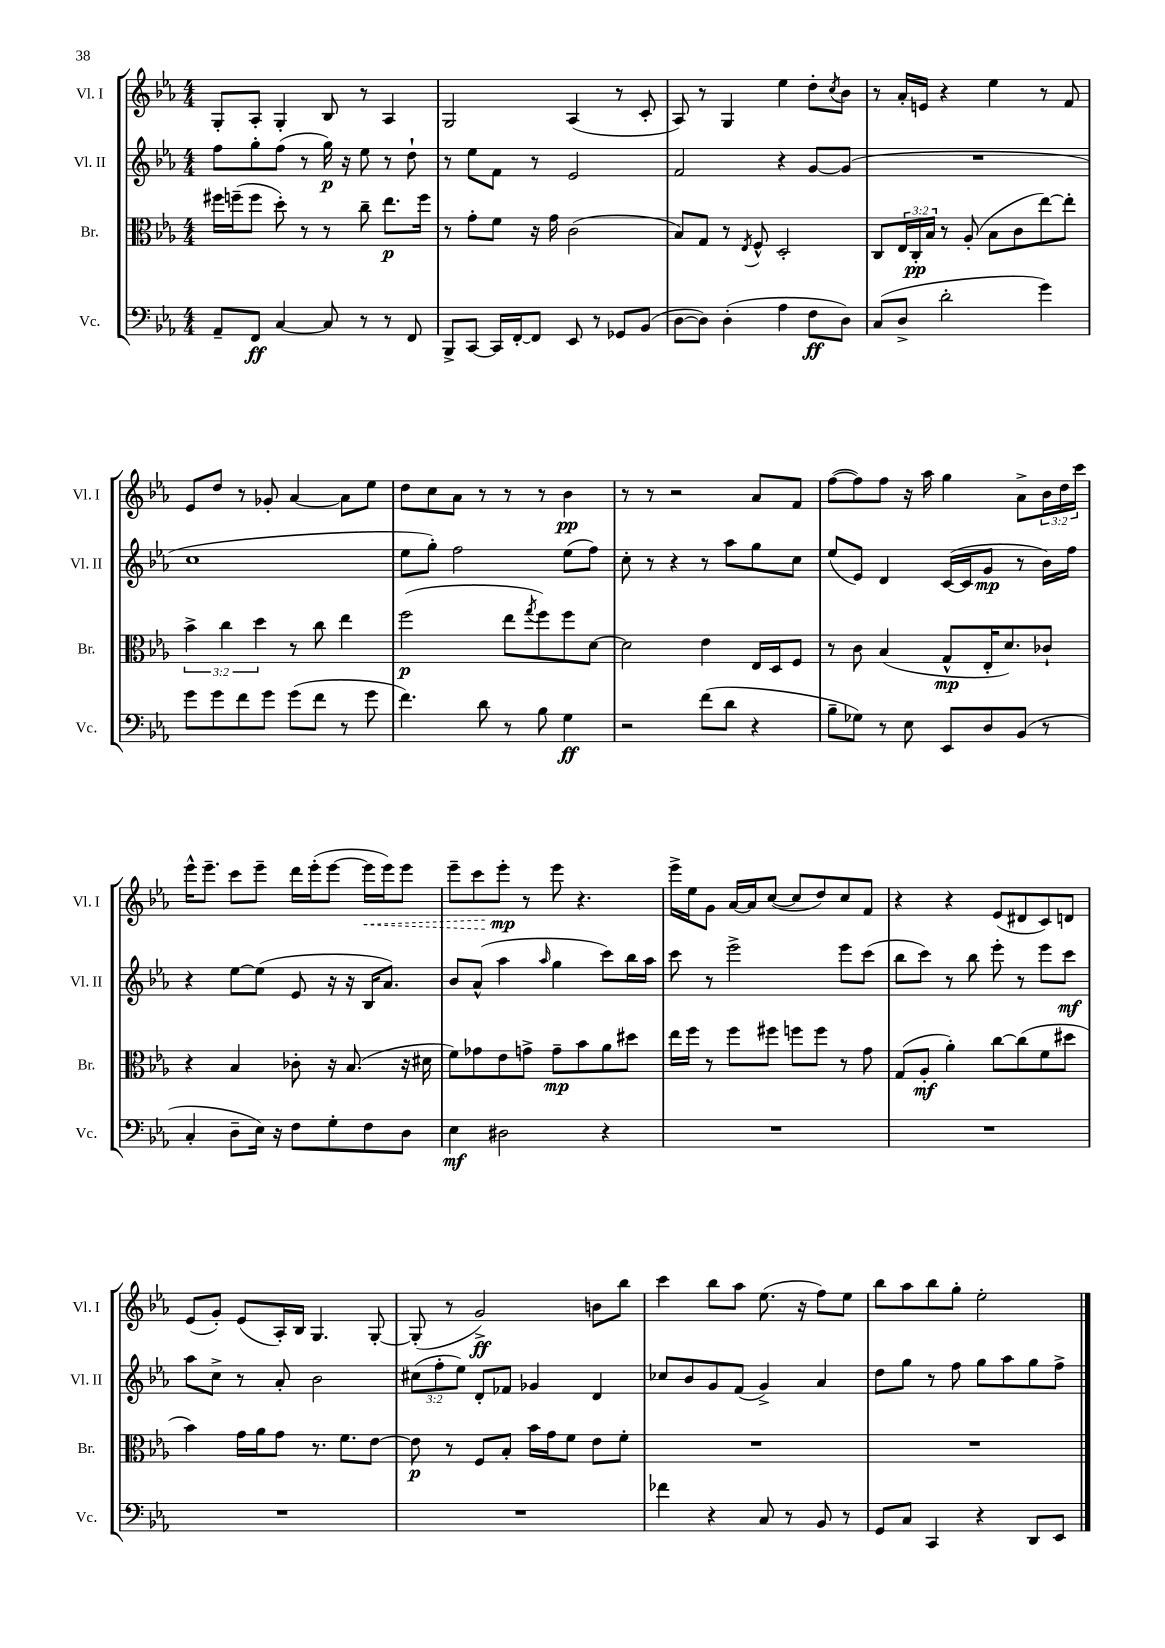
<<
\new StaffGroup <<
\new Staff = "s0" \with { instrumentName = "Vl. I" shortInstrumentName = "Vl. I" } {
    \clef treble \key ees \major \numericTimeSignature \time 4/4 \override Staff.TupletNumber.text = #tuplet-number::calc-fraction-text
    g8-. aes8-. g4-. bes8 r8 aes4 |
    g2 aes4( r8 c'8-. |
    aes8) r8 g4 ees''4 d''8-. \acciaccatura { c''8 } bes'8 |
    r8 aes'16-. e'16 r4 ees''4 r8 f'8 |
    ees'8 d''8 r8 ges'8-. aes'4~ aes'8 ees''8 |
    d''8 c''8 aes'8 r8 r8 r8 bes'4\pp |
    r8 r8 r2 aes'8 f'8 |
    f''8~( f''8) f''8 r16 aes''16 g''4 aes'8-> \tuplet 3/2 { bes'16 d''16 c'''16 } |
    ees'''16-^ ees'''8.-- c'''8 ees'''8-- d'''16 ees'''16-.( ees'''8~ \once \override Hairpin.style = #'dashed-line ees'''16\< ees'''16) ees'''8 |
    ees'''8-- c'''8 ees'''8-.\mp\! r8 ees'''8 r4. |
    ees'''16-> ees''16 g'8 aes'16~ aes'16 c''8~( c''8 d''8) c''8 f'8 |
    r4 r4 ees'8( dis'8 c'8) d'8 |
    ees'8( g'8-.) ees'8( aes16-.) bes16 g4. g8~-. |
    g8-.( r8 g'2->\ff) b'8 bes''8 |
    c'''4 bes''8 aes''8 ees''8.( r16 f''8) ees''8 |
    bes''8 aes''8 bes''8 g''8-. ees''2-. \bar "|." |
}
\new Staff = "s1" \with { instrumentName = "Vl. II" shortInstrumentName = "Vl. II" } {
    \clef treble \key ees \major \numericTimeSignature \time 4/4 \override Staff.TupletNumber.text = #tuplet-number::calc-fraction-text
    f''8 g''8-. f''8( r8 g''16\p) r16 ees''8 r8 d''8-! |
    r8 ees''8 f'8 r8 ees'2 |
    f'2 r4 g'8~ g'8( |
    R1 |
    c''1 |
    ees''8 g''8-.) f''2 ees''8( f''8) |
    c''8-. r8 r4 r8 aes''8 g''8 c''8 |
    ees''8( ees'8) d'4 c'16~( c'16 g'8\mp r8 bes'16) f''16 |
    r4 ees''8~ ees''8( ees'8 r16 r16 bes16 aes'8.) |
    bes'8 aes'8-^( aes''4 \grace { aes''16 } g''4 c'''8) bes''16 aes''16 |
    c'''8 r8 ees'''2-> ees'''8 c'''8( |
    bes''8 c'''8) r8 bes''8 ees'''8-. r8 ees'''8 c'''8\mf |
    aes''8 c''8-> r8 aes'8-. bes'2 |
    \tuplet 3/2 { cis''8( f''8-. ees''8) } d'8-. fes'8 ges'4 d'4 |
    ces''8 bes'8 g'8 f'8( g'4->) aes'4 |
    d''8 g''8 r8 f''8 g''8 aes''8 g''8 f''8-> \bar "|." |
}
\new Staff = "s2" \with { instrumentName = "Br." shortInstrumentName = "Br." } {
    \clef alto \key ees \major \numericTimeSignature \time 4/4 \override Staff.TupletNumber.text = #tuplet-number::calc-fraction-text
    fis''16 f''16--( f''8 d''8-.) r8 r8 c''8-- ees''8.\p f''16 |
    r8 g'8-. f'8 r16 g'16 c'2( |
    bes8) g8 r8 \acciaccatura { ees8 } f8-^ d2-. |
    c8 \tuplet 3/2 { ees16 c16-.\pp bes16 } r8 aes8-.( bes8 c'8 ees''8~) ees''8-. |
    \tuplet 3/2 { bes'4-> c''4 d''4 } r8 c''8 ees''4 |
    f''2\p( ees''8 \acciaccatura { g''8 } f''8) f''8 d'8~ |
    d'2 ees'4 ees16 d16 f8 |
    r8 c'8 bes4( g8-^\mp ees16-. d'8.) ces'8-! |
    r4 bes4 ces'8-. r16 bes8.( r16 dis'16 |
    f'8) ges'8 ees'8 g'8-> g'8--\mp bes'8 aes'8 dis''8 |
    ees''16 f''16 r8 f''8 fis''8 f''8 f''8 r8 g'8 |
    g8( aes8-.\mf aes'4-.) c''8~ c''8( f'8 dis''8 |
    bes'4) g'16 aes'16 g'8 r8. f'8. ees'8~ |
    ees'8\p r8 f8 bes8-. bes'16 g'16 f'8 ees'8 f'8-. |
    R1 |
    R1 \bar "|." |
}
\new Staff = "s3" \with { instrumentName = "Vc." shortInstrumentName = "Vc." } {
    \clef bass \key ees \major \numericTimeSignature \time 4/4
    aes,8-- f,8\ff c4~ c8 r8 r8 f,8 |
    bes,,8-> c,8~ c,16 f,16~-. f,8 ees,8 r8 ges,8 bes,8( |
    d8~ d8) d4-.( aes4 f8\ff d8) |
    c8( d8-> d'2-. g'4) |
    g'8 g'8 f'8 g'8 g'8( f'8 r8 g'8 |
    f'4.) d'8 r8 bes8 g4\ff |
    r2 f'8( d'8 r4 |
    bes8-- ges8) r8 ees8 ees,8 d8 bes,8( r8 |
    c4-. d8-- ees16) r16 f8 g8-. f8 d8 |
    ees4\mf dis2 r4 |
    R1 |
    R1 |
    R1 |
    R1 |
    fes'4 r4 c8 r8 bes,8 r8 |
    g,8 c8 c,4 r4 d,8 ees,8 \bar "|." |
}
>>
>>
\layout { \context { \Score \remove "Bar_number_engraver" } }
